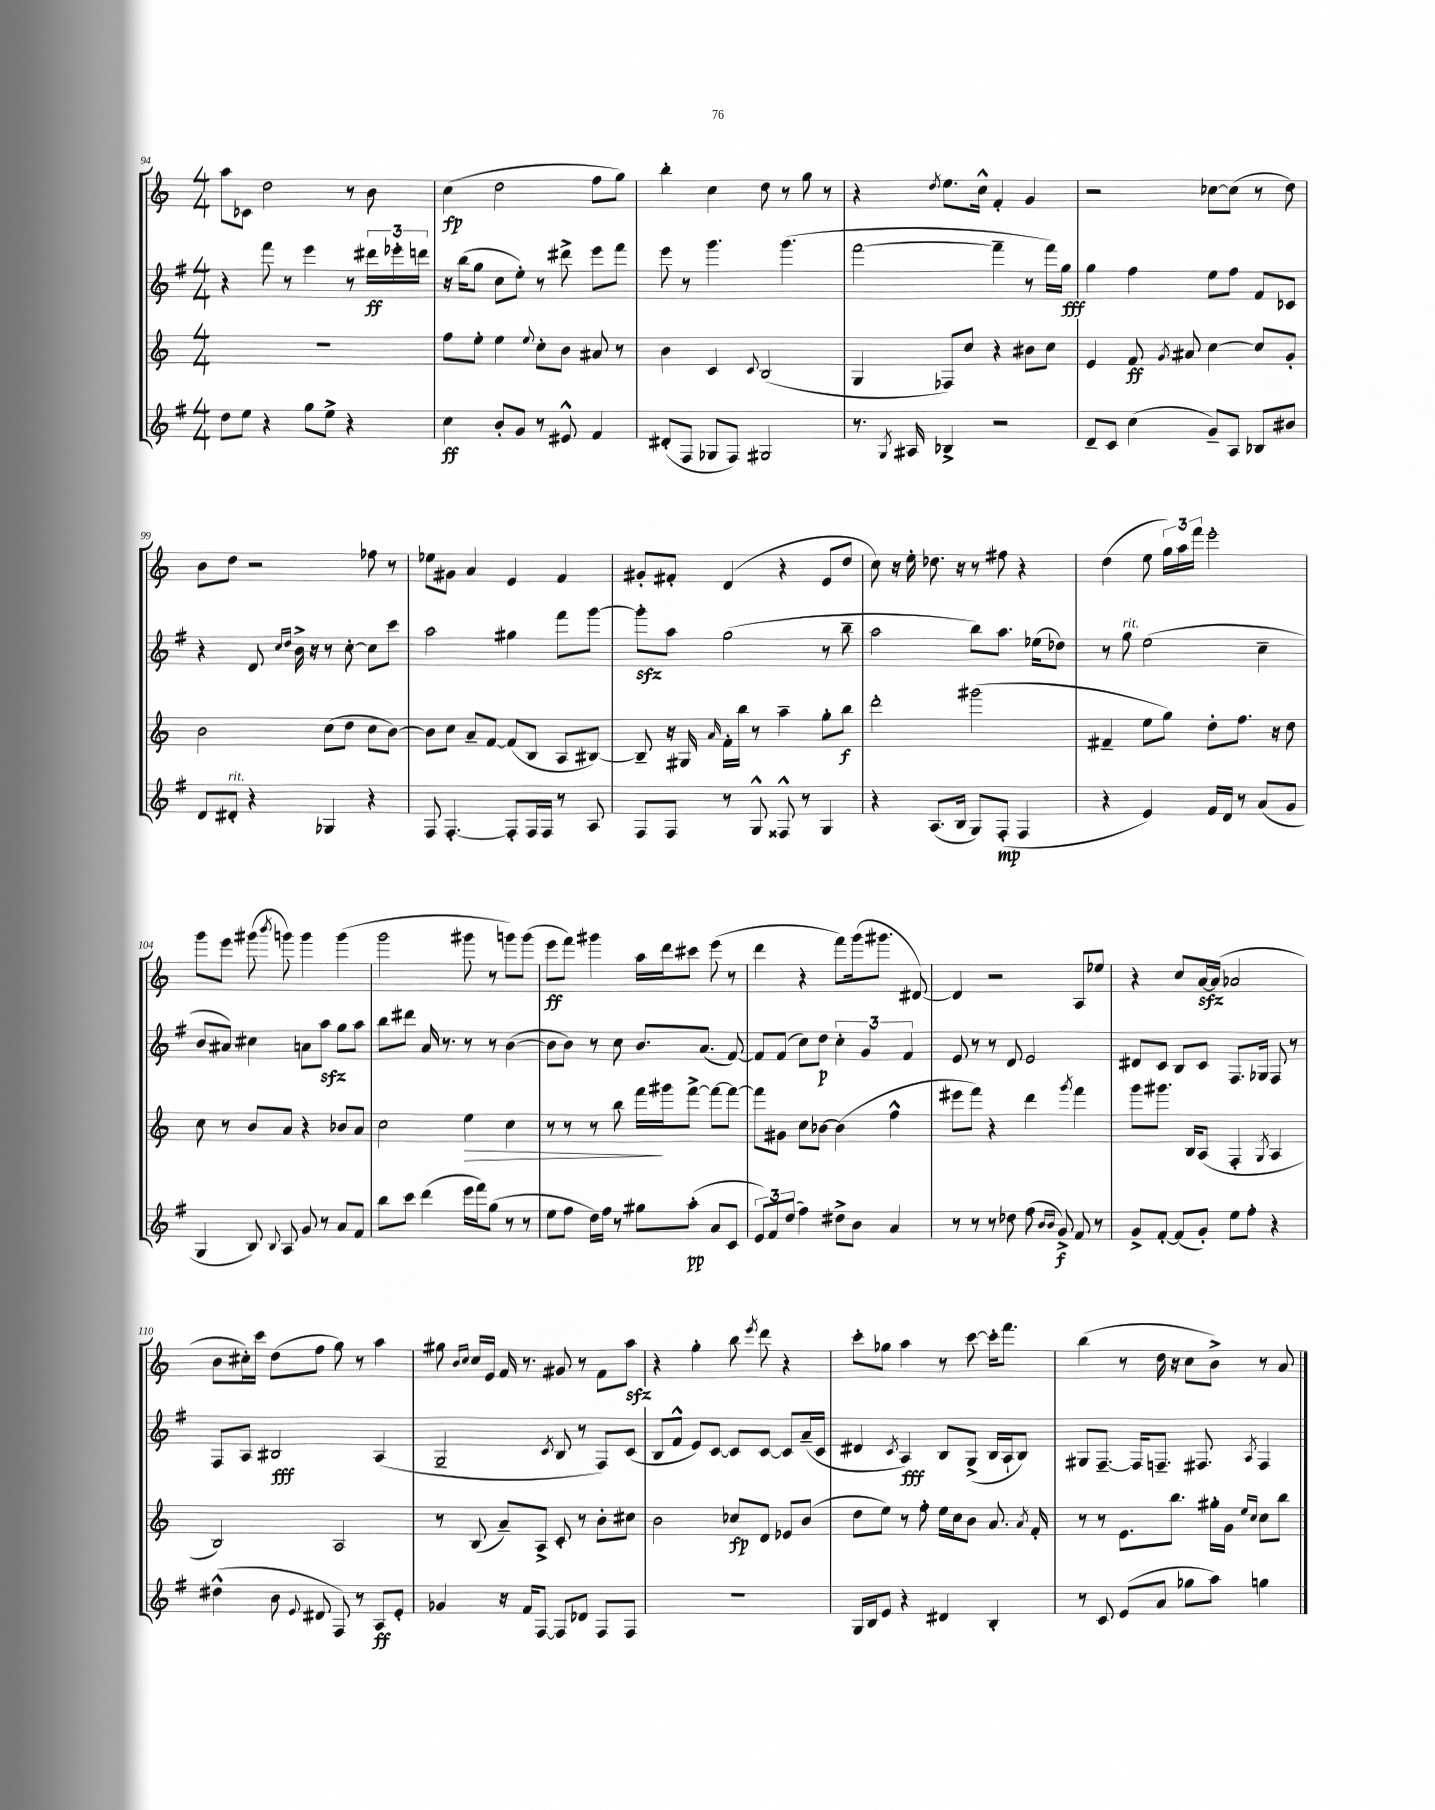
<<
\new StaffGroup <<
\new Staff = "s0" {
    \clef treble \key c \major \numericTimeSignature \time 4/4
    \autoBeamOff a''8[ ces'8] d''2 r8 b'8 |
    c''4\fp( d''2 f''8[ g''8]) |
    b''4-. c''4 d''8 r8 g''8 r8 |
    r4 \acciaccatura { d''8 } e''8.[ c''16]-^ f'4-. g'4 |
    r2 ces''8[~ ces''8]( r8 d''8) |
    b'8[ d''8] r2 fes''8 r8 |
    ees''8[ gis'8] a'4 e'4 f'4 |
    gis'8[-. fis'8]-. d'4( r4 e'8[ d''8] |
    c''8) r16 e''16-. des''8. r16 r8 fis''8 r4 |
    d''4( e''8 \tuplet 3/2 { g''16[) a''16 f'''16] } e'''2-. |
    g'''8[ e'''8] gis'''8( \acciaccatura { b'''8 } g'''8) g'''4 g'''4( |
    g'''2 gis'''8 r8 g'''8[) g'''8]( |
    e'''8[\ff f'''8]) gis'''4 a''16[ d'''16 cis'''8] e'''8( r8 |
    d'''4 r4 f'''8[) g'''16( gis'''8.] dis'8~) |
    dis'4 r2 a8[ ees''8] |
    r4 c''8[ a'16~\sfz a'16]( aes'2 |
    b'8[ cis''16-.) c'''16] d''8[( f''8] g''8) r8 a''4 |
    gis''8 \grace { b'16[ c''16] } c''16[ e'16] f'16 r8. gis'8 r8 f'8[ a''8]\sfz |
    r4 g''4-. b''8 \acciaccatura { e'''8 } d'''8 r4 |
    c'''8[-. ges''8] a''4 r8 c'''8~ c'''16[-. f'''8.] |
    b''4( r8 d''16 r16 c''8[ b'8]->) r8 a'8 \bar "|." |
}
\new Staff = "s1" {
    \clef treble \key g \major \numericTimeSignature \time 4/4
    \autoBeamOff r4 fis'''8 r8 e'''4 r8 \tuplet 3/2 { dis'''16[\ff ees'''16-. d'''16] } |
    r16 b''16[( g''8] c''8[ e''8]-.) r8 dis'''8-> e'''8[ fis'''8] |
    e'''8 r8 g'''4. g'''4.( |
    fis'''2~ fis'''4-- r8 fis'''16[) g''16]\fff |
    g''4 fis''4 e''8[ fis''8] fis'8[ ces'8] |
    r4 d'8 \grace { c''16[ d''16] } b'16-> r16 r8 c''8~-. c''8[ c'''8] |
    a''2 gis''4 fis'''8[ g'''8]~ |
    g'''8[-.\sfz a''8] g''2( r8 b''8-- |
    a''2 b''8[) a''8.] ees''16[( des''8]) |
    r8 g''8^\markup { \italic "rit." } e''2( c''4-- |
    b'8[ ais'8]) cis''4 a'8[ a''8]\sfz g''8[ a''8] |
    b''8[ dis'''8] a'16 r8. r8 r8 b'4~( |
    b'8[ b'8]) r8 c''8 b'8.[ a'8.]( fis'8~) |
    fis'8[ fis'8]( c''8[) d''8]\p \tuplet 3/2 { c''4-. g'4 fis'4 } |
    e'8 r8 r8 d'8 e'2 |
    dis'8[ c'8] b8[ c'8] fis8.[ ges16] fis8 r8 |
    fis8[ a8] bis2\fff a4( |
    g2-- \acciaccatura { c'8 } b8 r8 fis8[) c'8]( |
    b8[ fis'8]-^ e'8[) c'8]~ c'8[ c'8]~ c'8[ a'16--( c'16] |
    dis'4 \acciaccatura { c'8 } a4\fff) b8[ g8]->( b16[ a16-! b8]) |
    gis8[ fis8.]~-- fis16[ f8.]-- fis8. \acciaccatura { a8 } fis4 \bar "|." |
}
\new Staff = "s2" {
    \clef treble \key c \major \numericTimeSignature \time 4/4
    \autoBeamOff R1 |
    f''8[ e''8]-. e''4 \appoggiatura { e''8 } c''8[-. b'8] ais'8 r8 |
    b'4 c'4 \appoggiatura { c'8 } b2( |
    g4 fes8[) c''8] r4 bis'8[ c''8] |
    e'4 f'8\ff \acciaccatura { g'8 } ais'8 c''4~ c''8[ g'8]-. |
    b'2 c''8[( d''8] c''8[ b'8]~) |
    b'8[ c''8] a'8[-- f'8]~ f'8[( b8] a8[ bis8]~) |
    bis8-- r16 gis16 \grace { a'16 } f'16[-. b''16] r8 a''4-- g''8[-. b''8]\f |
    d'''2-. gis'''2( |
    fis'4-- e''8[ g''8]) d''8[-. f''8.] r16 d''8 |
    c''8 r8 b'8[ a'8] r4 bes'8[ a'8] |
    c''2 e''4\> c''4 |
    r8 r8 r8 b''8 f'''16[\! gis'''16 f'''8]~-> f'''8[~ f'''8]~ |
    f'''8[ gis'8] c''8[ bes'8]~ bes'4( f''4-^ |
    eis'''8[ f'''8]) r4 d'''4 \acciaccatura { g'''8 } f'''4 |
    g'''8[ gis'''8.] b16[ a8]( f4-. \acciaccatura { g8 } a4 |
    b2) a2 |
    r8 b8( a'8[--) a8]-> c'8-. r8 b'8[-. cis''8] |
    b'2 ces''8[\fp d'8] ees'8[ b'8]( |
    d''8[ e''8]) r8 f''8-. e''16[ c''16 b'8] a'8. \acciaccatura { a'8 } f'16-. |
    r8 r8 e'8.[ b''8.] gis''16[-. g'16] \grace { e''16[ c''16] } c''8[ b''8] \bar "|." |
}
\new Staff = "s3" {
    \clef treble \key g \major \numericTimeSignature \time 4/4
    \autoBeamOff d''8[ e''8] r4 g''8[ e''8]-> r4 |
    c''4\ff b'8[-. g'8] r8 eis'8-^ fis'4 |
    dis'8[-.( fis8] ges8[ fis8]) gis2 |
    r8. \acciaccatura { g8 } ais16 bes4-> r2 |
    d'8[-- c'8] c''4( g'8[--) a8] bes8[ bis'8] |
    d'8[ dis'8]-.^\markup { \italic "rit." } r4 ges4 r4 |
    fis8 fis4.~-. fis8[-. fis16 fis16] r8 a8 |
    fis8[ fis8] r8 g8-^ fisis8-^ r8 g4 |
    r4 a8.[( b16] g8[) fis8]-.\mp( fis4 |
    r4 e'4) fis'16[ d'16] r8 a'8[( g'8] |
    g4 b8) \appoggiatura { b8 } a8 g'8 r8 a'8[ fis'8] |
    b''8[ c'''8] d'''4( e'''16[ fis'''16) g''8]( r8 r8 |
    e''8[ fis''8] d''16[) fis''16] r8 gis''8[ a''8]-.\pp( a'8[ c'8] |
    \tuplet 3/2 { e'8[) fis'8 d''8]( } fis''4) dis''8[-> b'8] a'4 |
    r8 r8 r8 des''8 fis''8( \grace { b'16[ b'16] } g'8->\f) fis'8 r8 |
    g'8[-> fis'8]~-. fis'8[( g'8]-.) e''8[ fis''8]-. r4 |
    dis''4-^( b'8 \appoggiatura { e'8 } dis'8 fis8) r8 a8[\ff e'8]-. |
    ges'4 r16 fis'16[ fis8]~ fis8[ des'8] fis8[ fis8] |
    R1 |
    g16[ b16 e'8] r4 dis'4 b4-. |
    r8 c'8 e'8[( a'8] ges''8[ a''8]) g''4 \bar "|." |
}
>>
>>
\layout { \context { \Score currentBarNumber = #94 } }
